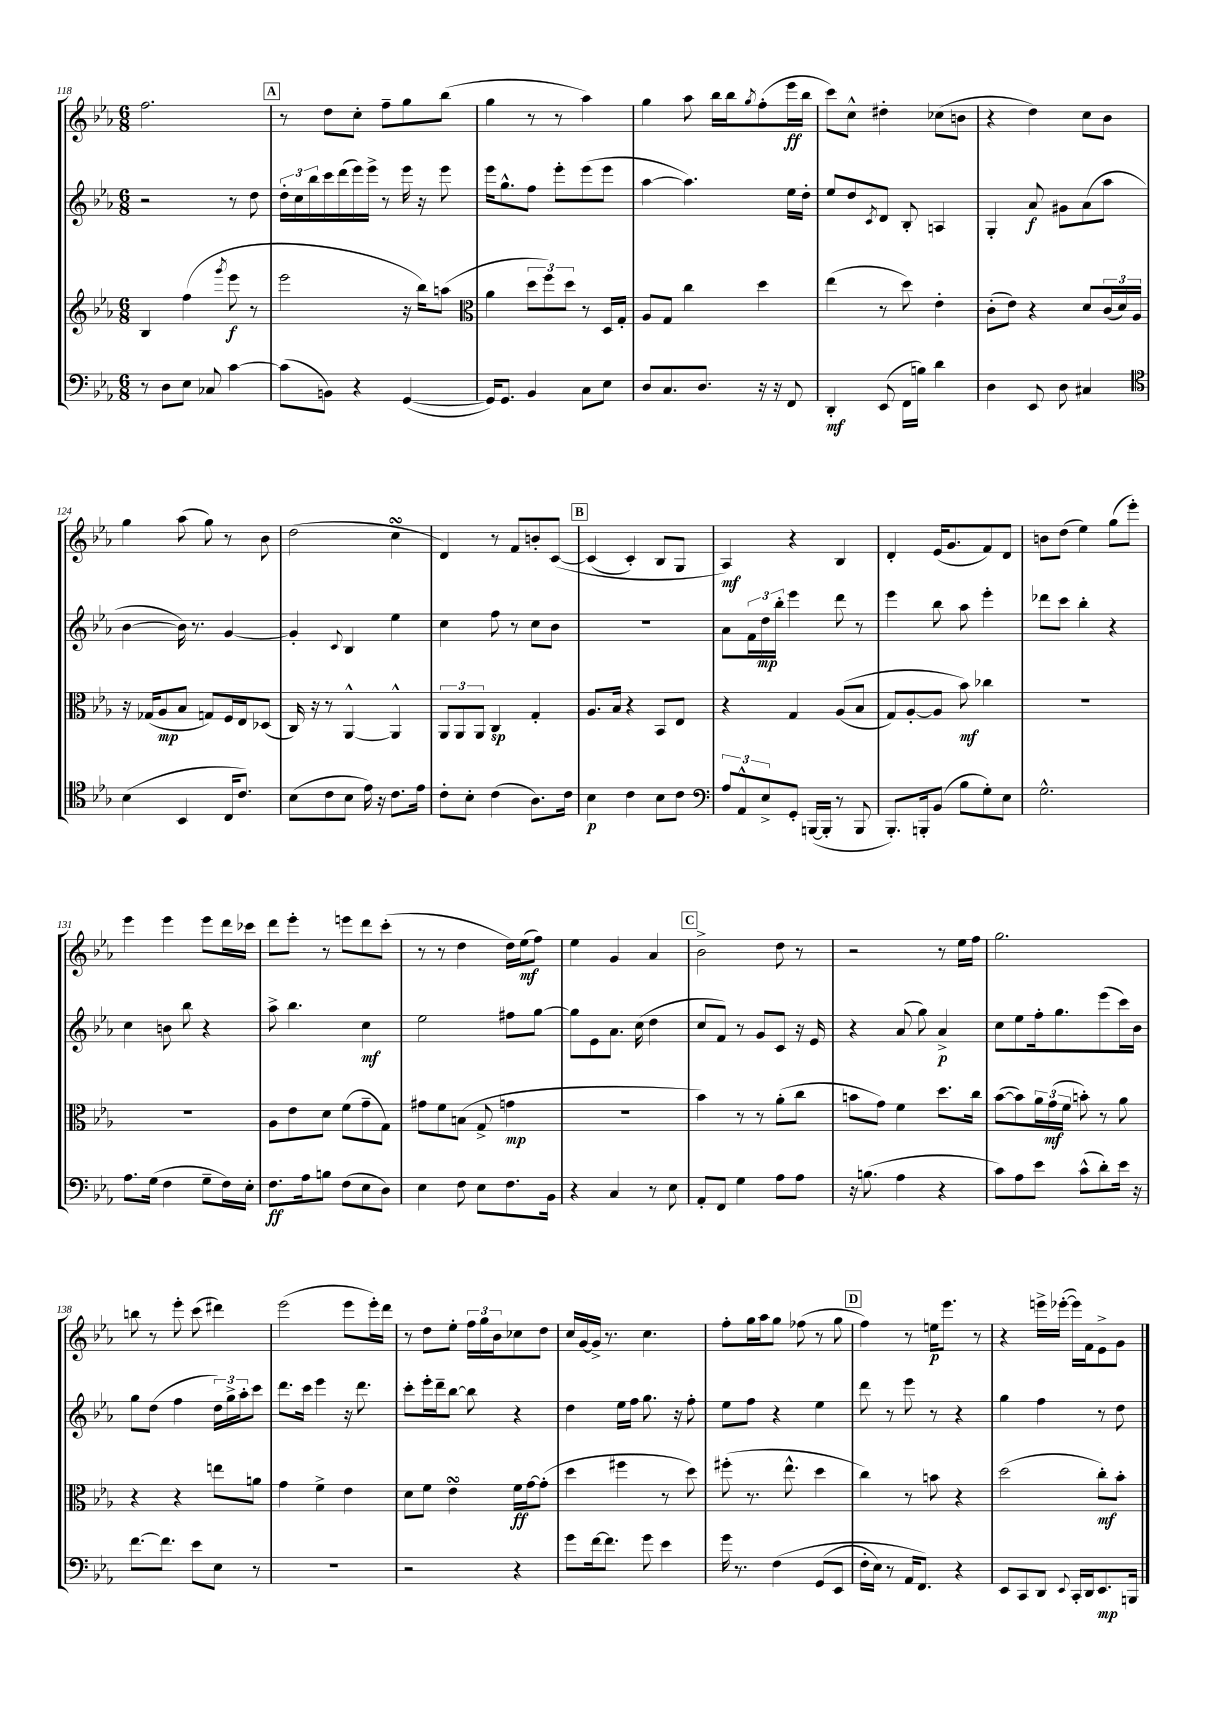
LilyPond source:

<<
\new StaffGroup <<
\new Staff = "s0" {
    \clef treble \key ees \major \numericTimeSignature \time 6/8
    f''2. |
    \mark \markup { \box "A" } r8 d''8 c''8-. f''8-- g''8 bes''8( |
    g''4 r8 r8 aes''4) |
    g''4 aes''8 bes''16 bes''16 \acciaccatura { g''8 } f''8-.( ees'''16\ff bes''16 |
    c'''8) c''8-^ dis''4-. ces''8( b'8 |
    r4 d''4) c''8 bes'8 |
    g''4 aes''8( g''8) r8 bes'8 |
    d''2( c''4\turn |
    d'4) r8 f'8 b'8-. c'8~\( |
    \mark \markup { \box "B" } c'4( c'4-.) bes8 g8 |
    aes4\mf\) r4 bes4 |
    d'4-. ees'16( g'8. f'8) d'8 |
    b'8 d''8( ees''4) g''8( ees'''8-.) |
    ees'''4 ees'''4 ees'''8 d'''16 ces'''16 |
    d'''8 ees'''8-. r8 e'''8 d'''8 c'''8-.( |
    r8 r8 d''4 d''16) ees''16\mf( f''8) |
    ees''4 g'4 aes'4 |
    \mark \markup { \box "C" } bes'2-> d''8 r8 |
    r2 r8 ees''16 f''16 |
    g''2. |
    b''8 r8 ees'''8-. c'''8( dis'''4) |
    ees'''2( ees'''8 ees'''16-.) d'''16 |
    r8 d''8 ees''8-. \tuplet 3/2 { f''16 g''16 bes'16 } ces''8 d''8 |
    c''16 g'16~ g'16-> r8. c''4. |
    f''8-. g''16 aes''16 g''8 fes''8( r8 g''8 |
    \mark \markup { \box "D" } f''4) r8 e''16\p ees'''8. r8 |
    r4 e'''16-> ees'''16~-.( ees'''16) f'16 ees'8-> g'8 \bar "|." |
}
\new Staff = "s1" {
    \clef treble \key ees \major \numericTimeSignature \time 6/8
    r2 r8 d''8 |
    \mark \markup { \box "A" } \tuplet 3/2 { d''16-. c''16 bes''16 } c'''16 d'''16( ees'''16) ees'''16-> r8 ees'''16 r16 ees'''8 |
    ees'''16 g''8.-^ f''8 ees'''8-. ees'''8( ees'''8 |
    aes''4~ aes''4.) ees''16 d''16-. |
    ees''8 d''8 \acciaccatura { c'8 } d'8 bes8-. a4 |
    g4-. aes'8\f gis'8 aes'8( aes''8 |
    bes'4~ bes'16) r8. g'4~ |
    g'4-. \appoggiatura { c'8 } bes4 ees''4 |
    c''4 f''8 r8 c''8 bes'8 |
    \mark \markup { \box "B" } R2. |
    aes'8 \tuplet 3/2 { f'16 d''16\mp bes''16-. } ees'''4 d'''8 r8 |
    ees'''4 bes''8 aes''8 ees'''4-. |
    des'''8 c'''8 bes''4-. r4 |
    c''4 b'8 bes''8 r4 |
    aes''8-> bes''4. c''4\mf |
    ees''2 fis''8 g''8~ |
    g''8 ees'8 aes'8. c''16( d''4 |
    \mark \markup { \box "C" } c''8 f'8) r8 g'8 c'8 r16 ees'16 |
    r4 aes'8( g''8) aes'4->\p |
    c''8 ees''8 f''16-. g''8. ees'''8( c'''16) bes'16 |
    g''8 d''8( f''4 \tuplet 3/2 { d''16) g''16-> aes''16-. } c'''8 |
    d'''8. c'''16 ees'''4 r16 d'''8. |
    c'''8-. ees'''16-. d'''16-- bes''8~ bes''8 r4 |
    d''4 ees''16 f''16 g''8. r16 f''8-. |
    ees''8 f''8 r4 ees''4 |
    \mark \markup { \box "D" } d'''8 r8 ees'''8 r8 r4 |
    g''4 f''4 r8 d''8 \bar "|." |
}
\new Staff = "s2" {
    \clef treble \key ees \major \numericTimeSignature \time 6/8
    bes4 f''4( \acciaccatura { g'''8 } ees'''8\f r8 |
    \mark \markup { \box "A" } ees'''2 r16 bes''16) a''8( |
    \clef alto aes'4 \tuplet 3/2 { d''8 f''8) d''8 } r8 d16 g16-. |
    aes8 g8 c''4 d''4 |
    ees''4( r8 d''8) ees'4-. |
    c'8-.( ees'8) r4 d'8 \tuplet 3/2 { c'16( d'16) aes16 } |
    r16 ges16( aes8\mp bes8 g8) f16 ees16 des8( |
    c16) r16 r8 aes,4~-^ aes,4-^ |
    \tuplet 3/2 { aes,8 aes,8 aes,8 } c4\sp g4-. |
    \mark \markup { \box "B" } aes8. bes16 r4 bes,8 ees8 |
    r4 g4 aes8(\( bes8 |
    g8) aes8~-. aes8 bes'8\mf\) ces''4 |
    R2. |
    R2. |
    aes8 ees'8 d'8 f'8( g'8-- g8) |
    gis'8 f'8 b8( g8-> g'4\mp |
    R2. |
    \mark \markup { \box "C" } bes'4) r8 r8 aes'8-.( c''8 |
    b'8 g'8) f'4 d''8. c''16 |
    bes'8~( bes'8) \tuplet 3/2 { aes'16 g'16\mf( f'16 } b'8-.) r8 aes'8 |
    r4 r4 e''8 a'8 |
    g'4 f'4-> ees'4 |
    d'8 f'8 ees'4\turn f'16\ff g'16~ g'8-.( |
    d''4 fis''4 r8 d''8) |
    fis''8-.( r8. ees''8.-^ d''4 |
    \mark \markup { \box "D" } c''4) r8 b'8 r4 |
    d''2( c''8-.\mf) bes'8-. \bar "|." |
}
\new Staff = "s3" {
    \clef bass \key ees \major \numericTimeSignature \time 6/8
    r8 d8 ees8 ces8 c'4~ |
    \mark \markup { \box "A" } c'8( b,8) r4 g,4~( |
    g,16) g,8. bes,4 c8 ees8 |
    d8 c8. d8. r16 r16 f,8 |
    d,4-.\mf ees,8( f,16 b16) d'4 |
    d4 ees,8 d8 cis4 |
    \clef tenor bes4( bes,4 c16 c'8.) |
    bes8( c'8 bes8 ees'16) r16 c'8. ees'16 |
    c'8-. bes8-. c'4( aes8.) c'16 |
    \mark \markup { \box "B" } bes4\p c'4 bes8 c'8 |
    \clef bass \tuplet 3/2 { aes8 aes,8-^ ees8-> } g,8-. b,,16~( b,,16-. r8 b,,8 |
    bes,,8.-.) b,,16-. bes,8( bes8 g8-.) ees8 |
    g2.-^ |
    aes8. g16( f4 g8-- f16) ees16-. |
    f8.\ff aes16 b8 f8( ees8 d8) |
    ees4 f8 ees8 f8. bes,16 |
    r4 c4 r8 ees8 |
    \mark \markup { \box "C" } aes,8-. f,8 g4 aes8 aes8 |
    r16 b8.( aes4 r4 |
    c'8) aes8 ees'8 c'8-^( d'8-.) ees'16 r16 |
    f'8.~ f'8. ees'8 ees8 r8 |
    R2. |
    r2 r4 |
    g'8 f'16~ f'8. g'8 ees'4 |
    g'16 r8. f4\( g,8( ees,8 |
    \mark \markup { \box "D" } f16-. ees16) r8 aes,16 f,8.\) r4 |
    ees,8 c,8 d,8 \appoggiatura { ees,8 } c,16-. d,16 ees,8.\mp b,,16 \bar "|." |
}
>>
>>
\layout { \context { \Score currentBarNumber = #118 } }
